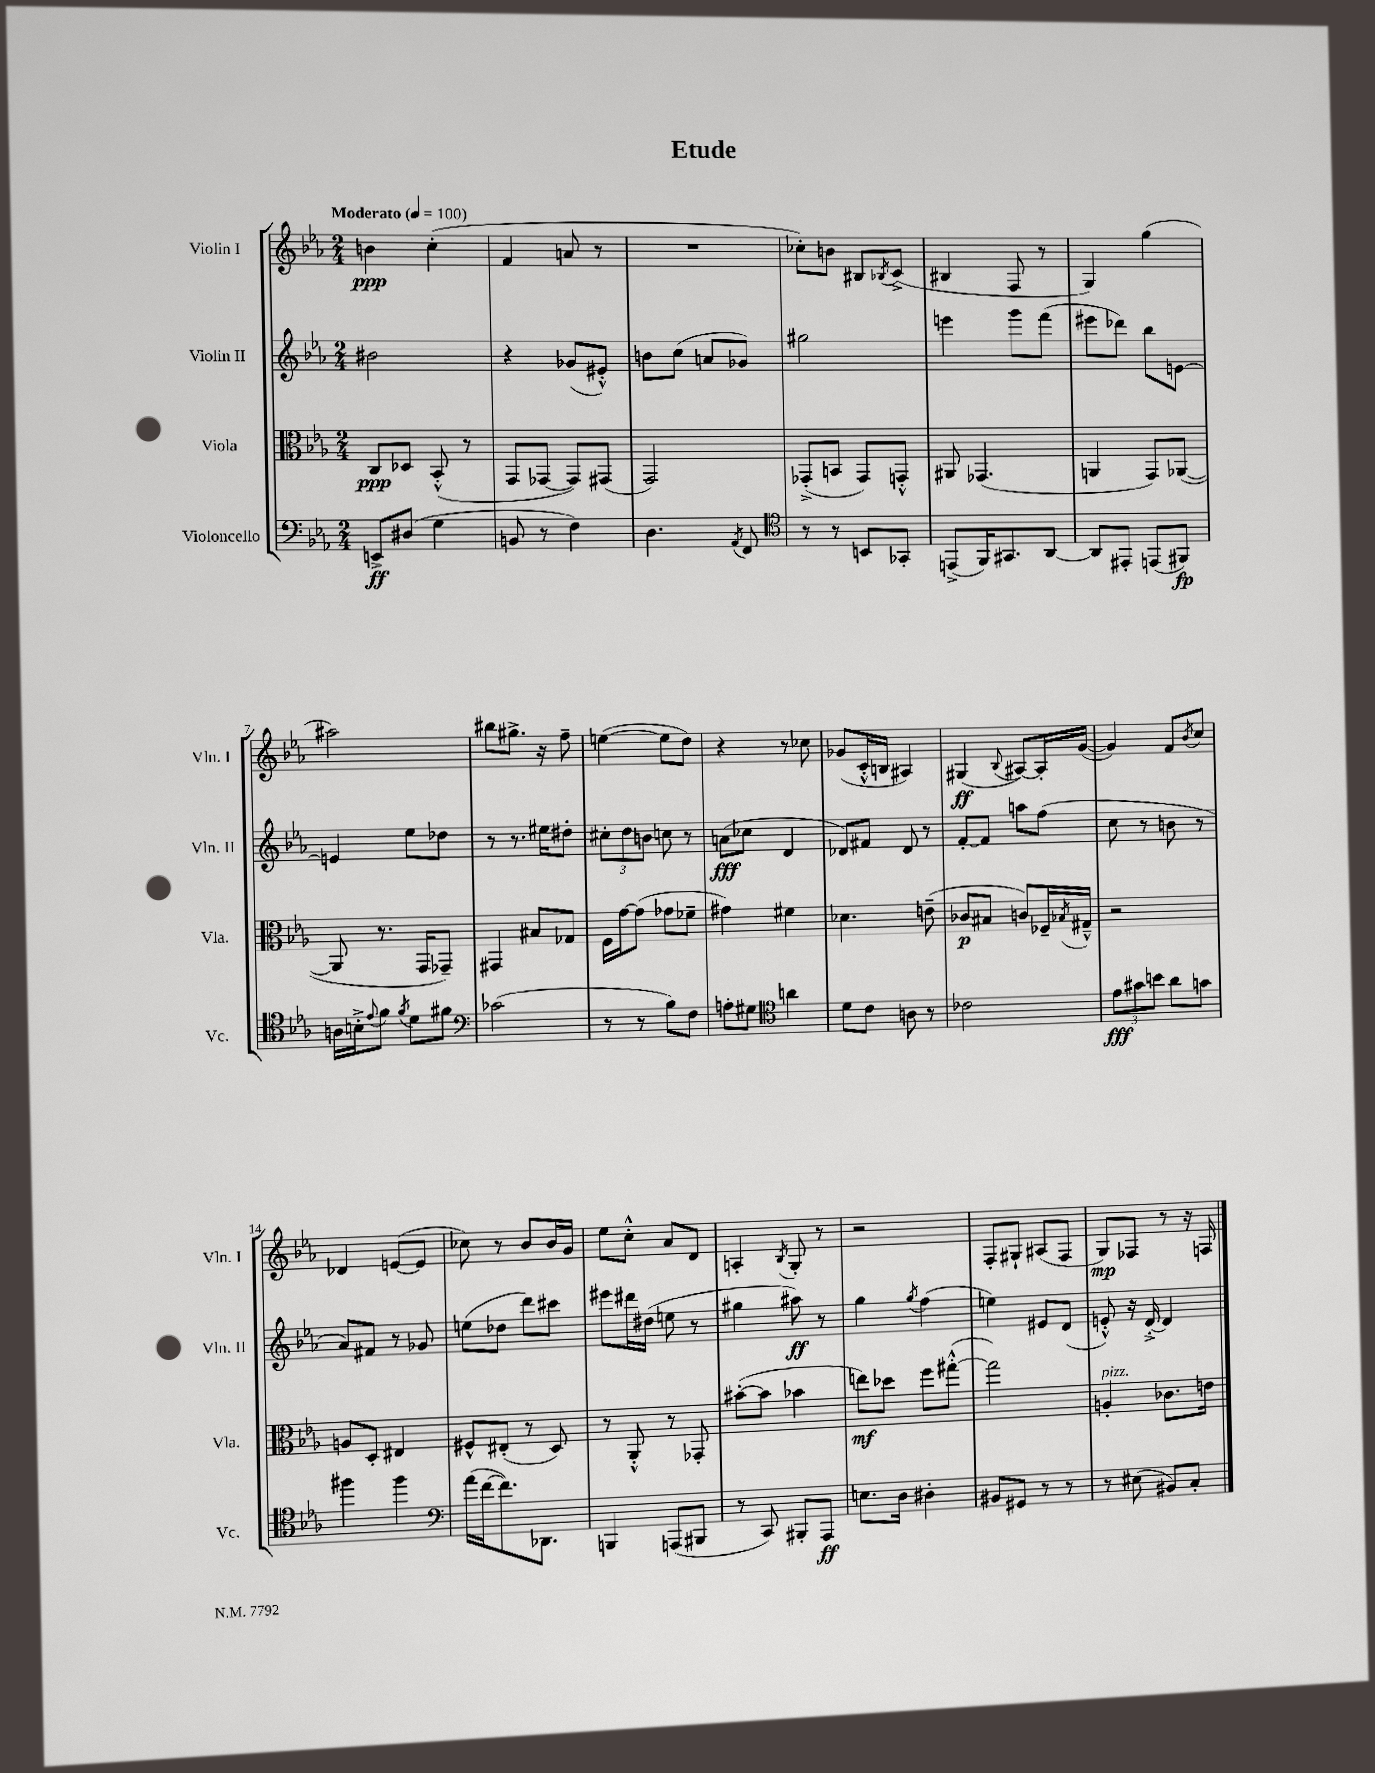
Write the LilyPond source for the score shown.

\header { title = "Etude" }
<<
\new StaffGroup <<
\new Staff = "s0" \with { instrumentName = "Violin I" shortInstrumentName = "Vln. I" } {
    \clef treble \key ees \major \numericTimeSignature \time 2/4 \tempo "Moderato" 4 = 100
    b'4\ppp c''4-.( |
    f'4 a'8 r8 |
    R2 |
    ces''8-.) b'8 bis8 \acciaccatura { bes8 } c'8->( |
    bis4 f8 r8 |
    g4) g''4( |
    ais''2) |
    bis''8 gis''8.-> r16 f''8-- |
    e''4~( e''8 d''8) |
    r4 r8 ces''8 |
    ges'8( c'16-.-^ b16 ais4) |
    gis4\ff( \appoggiatura { bes8 } ais8~) ais16-. g'16~( |
    g'4) f'8 \acciaccatura { bes'8 } c''8 |
    des'4 e'8~( e'8 |
    ces''8) r8 bes'8 bes'16 g'16 |
    ees''8 c''8-.-^ aes'8 d'8 |
    a4-. \acciaccatura { bes8 } g8-. r8 |
    r2 |
    f8-. gis8-! ais8( f8 |
    g8\mp) fes8 r8 r16 f16 \bar "|." |
}
\new Staff = "s1" \with { instrumentName = "Violin II" shortInstrumentName = "Vln. II" } {
    \clef treble \key ees \major \numericTimeSignature \time 2/4
    bis'2 |
    r4 ges'8( eis'8-.-^) |
    b'8 c''8( a'8 ges'8) |
    gis''2 |
    e'''4 g'''8 f'''8( |
    eis'''8 des'''8) bes''8 e'8~ |
    e'4 ees''8 des''8 |
    r8 r8. eis''16 dis''8-. |
    \tuplet 3/2 { cis''8-. d''8 b'8 } c''8 r8 |
    a'8\fff( ces''8 d'4 |
    des'8) fis'8 des'8 r8 |
    f'8~-. f'8 a''8 f''8( |
    c''8 r8 b'8 r8 |
    aes'8) fis'8 r8 ges'8 |
    e''8( des''8 d'''8) cis'''8 |
    eis'''8 dis'''16 dis''16( e''8 r8 |
    gis''4 ais''8\ff) r8 |
    g''4 \acciaccatura { g''8 } f''4( |
    e''4) eis'8 d'8( |
    e'8-.-^) r16 d'16~-.-> d'4 \bar "|." |
}
\new Staff = "s2" \with { instrumentName = "Viola" shortInstrumentName = "Vla." } {
    \clef alto \key ees \major \numericTimeSignature \time 2/4
    c8\ppp des8 bes,8-.-^( r8 |
    g,8 ges,8~ ges,8) gis,8( |
    g,2) |
    ges,8-.->( b,8 ges,8) g,8-.-^ |
    ais,8 ges,4.( |
    a,4 g,8) aes,8~( |
    aes,8 r8. g,16 ges,8--) |
    gis,4 bis8 ges8 |
    f16 g'16~ g'8( ges'8 fes'8-- |
    gis'4) fis'4 |
    des'4. e'8--( |
    ces'8\p bis8 c'8) fes16-- \acciaccatura { bes8 } gis16---^ |
    r2 |
    a8 d8-. eis4 |
    fis8-^ eis8-.( r8 d8) |
    r8 aes,8-.-^ r8 ges,8-. |
    bis'8~-.( bis'8 bes'4 |
    e''8\mf) des''8 f''8 gis''8~-.-^( |
    gis''2) |
    a4-.^\markup { \italic "pizz." } ces'8. e'16 \bar "|." |
}
\new Staff = "s3" \with { instrumentName = "Violoncello" shortInstrumentName = "Vc." } {
    \clef bass \key ees \major \numericTimeSignature \time 2/4
    e,8->\ff dis8( g4 |
    b,8 r8 f4) |
    d4. \acciaccatura { aes,8 } f,8 |
    \clef tenor r8 r8 b,8 ges,8-. |
    e,8->( f,16) gis,8. aes,8~ |
    aes,8 eis,8-. e,8( fis,8\fp) |
    a16 b16-.-> \appoggiatura { ees'8 } f'8 \acciaccatura { f'8 } d'8 fis'8 |
    \clef bass ces'2( |
    r8 r8 bes8) f8 |
    a8-. gis8 \clef tenor a'4 |
    d'8 c'8 a8 r8 |
    ces'2 |
    \tuplet 3/2 { ees'8\fff gis'8 b'8 } aes'8 g'8 |
    fis''4 fis''4 |
    \clef bass aes'16( f'16~ f'8.) des,8. |
    b,,4 a,,8( bis,,8 |
    r8 c,8) bis,,8-. aes,,8\ff |
    e8. d16 dis4-. |
    bis,8 gis,8 r8 r8 |
    r8 eis8( bis,8) c8-. \bar "|." |
}
>>
>>
